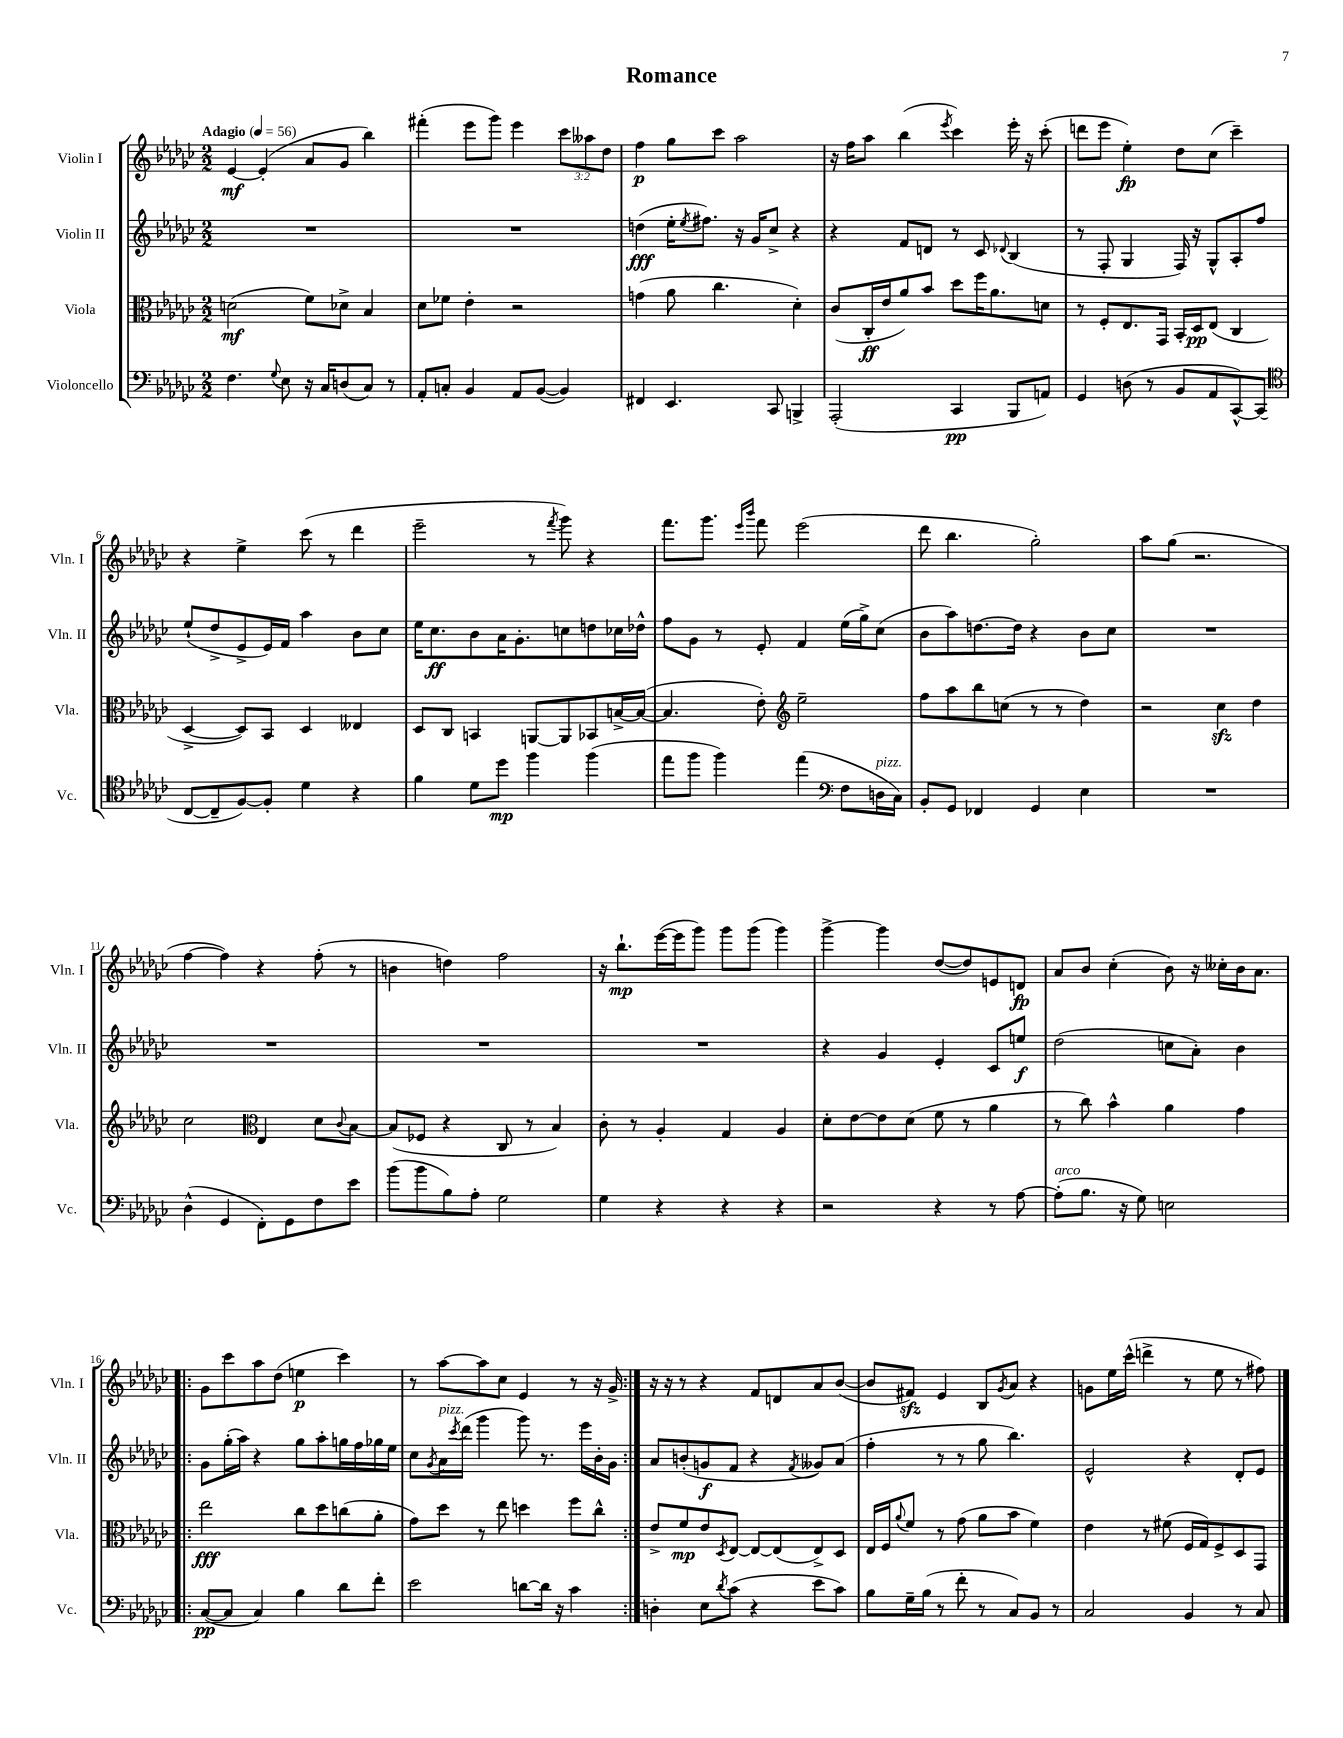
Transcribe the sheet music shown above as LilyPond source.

\header { title = "Romance" }
<<
\new StaffGroup <<
\new Staff = "s0" \with { instrumentName = "Violin I" shortInstrumentName = "Vln. I" } {
    \clef treble \key ges \major \numericTimeSignature \time 2/2 \override Staff.TupletNumber.text = #tuplet-number::calc-fraction-text \tempo "Adagio" 4 = 56
    ees'4~\mf ees'4-.( aes'8 ges'8 bes''4) |
    fis'''4-.( ees'''8 ges'''8) ees'''4 \tuplet 3/2 { ces'''8 aeses''8 des''8 } |
    f''4\p ges''8 ces'''8 aes''2 |
    r16 f''16 aes''8 bes''4( \acciaccatura { ees'''8 } ces'''4) ees'''16-. r16 ces'''8-.( |
    d'''8 ees'''8 ees''4-.\fp) des''8 ces''8( ces'''4--) |
    r4 ees''4-> ces'''8( r8 des'''4 |
    ees'''2-- r8 \acciaccatura { f'''8 } ges'''8) r4 |
    f'''8. ges'''8. \grace { ees'''16 bes'''16 } f'''8 ees'''2( |
    des'''8 bes''4. ges''2-.) |
    aes''8 ges''8( r2. |
    f''4~ f''4) r4 f''8-.( r8 |
    b'4 d''4) f''2 |
    r16 bes''8.-!\mp ees'''16~( ees'''16 ges'''8) ges'''8 ges'''8( ges'''4) |
    ges'''4~-> ges'''4 des''8~( des''8) e'8 d'8\fp |
    aes'8 bes'8 ces''4-.( bes'8) r16 ceses''16-. bes'16 aes'8. |
    \repeat volta 2 { ges'8 ces'''8 aes''8 des''8( e''4\p ces'''4) |
    r8 aes''8~ aes''8 ces''8 ees'4 r8 r16 ges'16-> | }
    r16 r16 r8 r4 f'8 d'8 aes'8 bes'8~( |
    bes'8 fis'8\sfz) ees'4 bes8 \acciaccatura { ges'8 } aes'8 r4 |
    g'8 ees''16 ces'''16-^( d'''4-> r8 ees''8 r8 fis''8) \bar "|." |
}
\new Staff = "s1" \with { instrumentName = "Violin II" shortInstrumentName = "Vln. II" } {
    \clef treble \key ges \major \numericTimeSignature \time 2/2
    R1 |
    R1 |
    d''4\fff( ees''16-. \acciaccatura { ees''8 } fis''8.) r16 ges'16 ces''8-> r4 |
    r4 f'8 d'8 r8 ces'8 \appoggiatura { des'8 } bes4( |
    r8 f8-. ges4 f16) r16 ges8-^ aes8-. f''8 |
    ees''8-!( des''8-> ees'8-> ees'16) f'16 aes''4 bes'8 ces''8 |
    ees''16 ces''8.\ff bes'8 aes'16 ges'8.-. c''8 d''8 ces''16 des''16-^ |
    f''8 ges'8 r8 ees'8-. f'4 ees''16( ges''16->) ces''8( |
    bes'8 aes''8) d''8.~ d''16 r4 bes'8 ces''8 |
    R1 |
    R1 |
    R1 |
    R1 |
    r4 ges'4 ees'4-. ces'8 e''8\f |
    des''2( c''8 aes'8-.) bes'4 |
    \repeat volta 2 { ges'8 ges''16-.( aes''16) r4 ges''8 aes''8-. g''16 f''16 ges''16 ees''16 |
    ces''8 \acciaccatura { ges'8 } aes'16^\markup { \italic "pizz." } \acciaccatura { ces'''8 } des'''16( ges'''4 ges'''8) r8. ees'''16 bes'16-. ges'16 | }
    aes'8 b'8-.( g'8\f f'8 r4 \acciaccatura { f'8 } geses'8) aes'8( |
    f''4-. r8 r8 ges''8 bes''4.) |
    ees'2-^ r4 des'8-. ees'8 \bar "|." |
}
\new Staff = "s2" \with { instrumentName = "Viola" shortInstrumentName = "Vla." } {
    \clef alto \key ges \major \numericTimeSignature \time 2/2
    d'2\mf( f'8) des'8-> bes4 |
    des'8 fes'8 ees'4-. r2 |
    g'4( aes'8 ces''4. des'4-.) |
    ces'8( ces16-.\ff ees'16 aes'8) bes'8 des''8 f''16 aes'8. d'8 |
    r8 f8-. ees8. ges,16 bes,16-. des16\pp ees8( ces4 |
    des4~-> des8) bes,8 des4 eeses4 |
    des8 ces8 b,4 a,8~ a,8 bes,8 b16~-> b16~( |
    b4. ees'8-.) \clef treble ees''2-- |
    f''8 aes''8 bes''8 c''8( r8 r8 des''4) |
    r2 ces''4\sfz des''4 |
    ces''2 \clef alto ees4 des'8 \appoggiatura { ces'8 } bes8~ |
    bes8( fes8 r4 ces8 r8 bes4) |
    ces'8-. r8 aes4-. ges4 aes4 |
    des'8-. ees'8~ ees'8 des'8( f'8 r8 aes'4 |
    r8 ces''8) bes'4-^ aes'4 ges'4 |
    \repeat volta 2 { ees''2\fff ces''8 des''8 c''8( aes'8-. |
    ges'8) des''8 r8 ees''8 d''4 f''8 ces''8-^ | }
    ees'8-> f'8\mp ees'8 \acciaccatura { des8 } ees8~ ees8~ ees8( ees8->) des8 |
    ees16 f16 \appoggiatura { aes'8 } f'8 r8 ges'8( aes'8 bes'8 f'4) |
    ees'4 r8 fis'8( f16 ges16) f8-> des8 ges,8 \bar "|." |
}
\new Staff = "s3" \with { instrumentName = "Violoncello" shortInstrumentName = "Vc." } {
    \clef bass \key ges \major \numericTimeSignature \time 2/2
    f4. \appoggiatura { ges8 } ees8 r16 ces16 d8( ces8) r8 |
    aes,8-. c8-. bes,4 aes,8 bes,8~( bes,4) |
    fis,4 ees,4. ces,8 b,,4-> |
    aes,,2-.( ces,4\pp bes,,8 a,8) |
    ges,4 d8( r8 bes,8 aes,8 ces,8~-^) ces,8( |
    \clef tenor ces8~ ces8-- f8~) f8-. des'4 r4 |
    f'4 des'8 des''8\mp f''4 f''4( |
    ees''8 f''8 f''4) ees''4( \clef bass f8 d16^\markup { \italic "pizz." } ces16) |
    bes,8-. ges,8 fes,4 ges,4 ees4 |
    R1 |
    des4-^( ges,4 f,8-.) ges,8 f8 ees'8 |
    bes'8( bes'8 bes8) aes8-. ges2 |
    ges4 r4 r4 r4 |
    r2 r4 r8 aes8~ |
    aes8-.^\markup { \italic "arco" }( bes8. r16 ges8) e2 |
    \repeat volta 2 { ces8~\pp( ces8 ces4) bes4 des'8 f'8-. |
    ees'2 d'8~ d'16 r16 ces'4 | }
    d4-. ees8 \acciaccatura { des'8 } ces'8( r4 ees'8 ces'8) |
    bes8 ges16-- bes16( r8 f'8-. r8 ces8) bes,8 r8 |
    ces2 bes,4 r8 ces8 \bar "|." |
}
>>
>>
